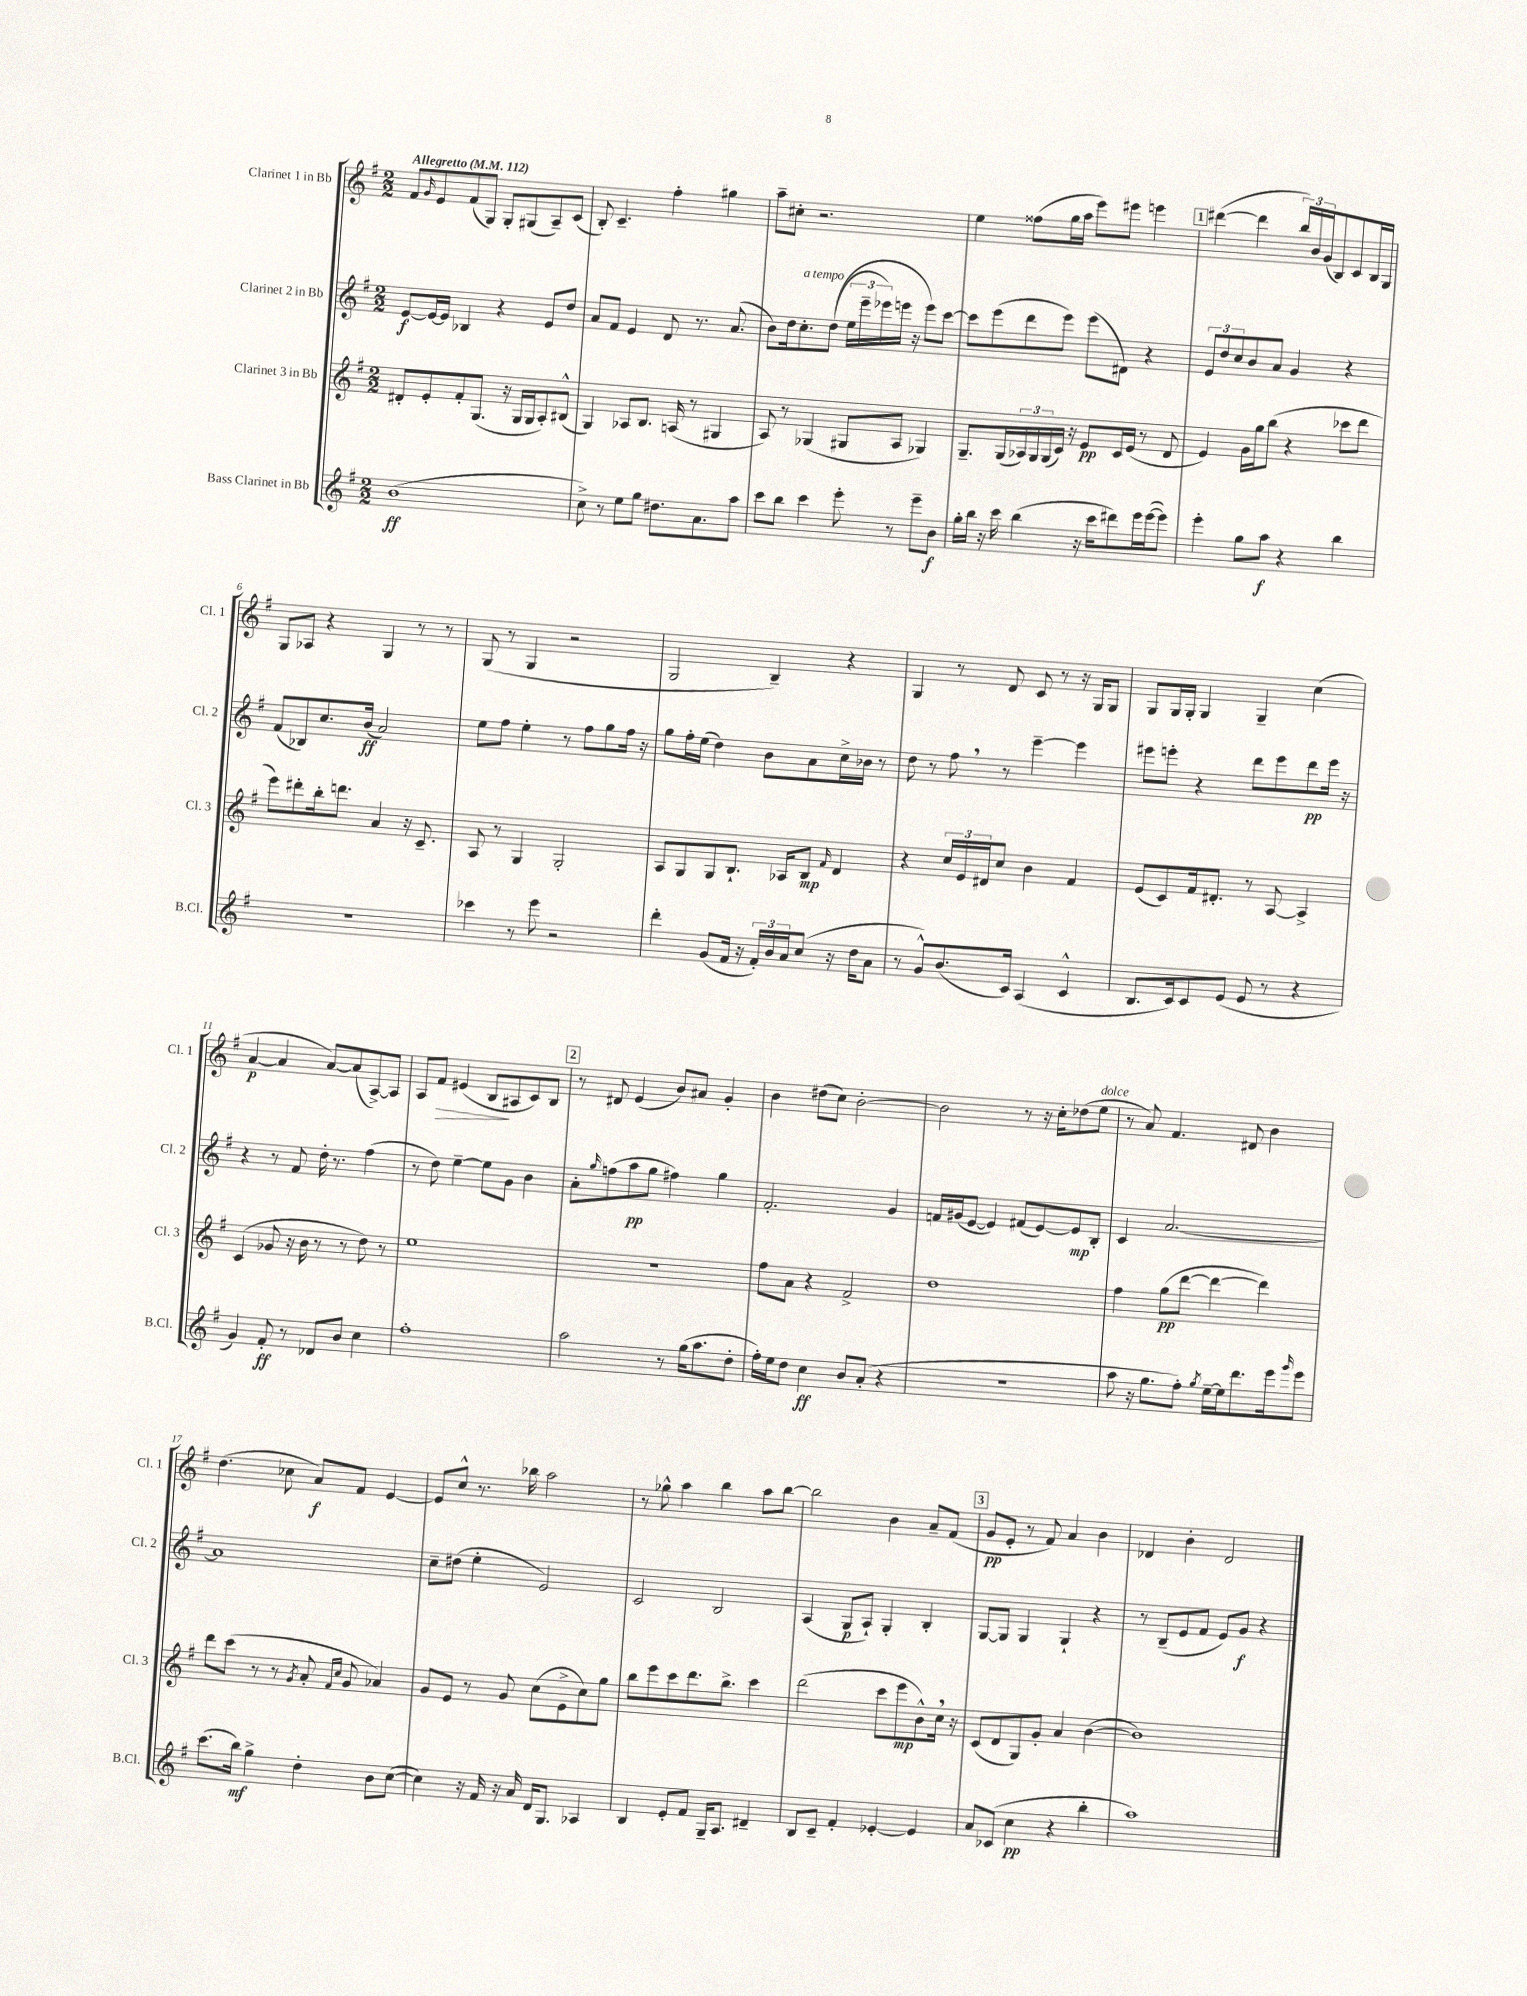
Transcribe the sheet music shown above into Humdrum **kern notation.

**kern	**dynam	**kern	**dynam	**kern	**dynam	**kern	**dynam
*part4	*part4	*part3	*part3	*part2	*part2	*part1	*part1
*staff4	*staff4	*staff3	*staff3	*staff2	*staff2	*staff1	*staff1
*I"Bass Clarinet in Bb	*	*I"Clarinet 3 in Bb	*	*I"Clarinet 2 in Bb	*	*I"Clarinet 1 in Bb	*
*I'B.Cl.	*	*I'Cl. 3	*	*I'Cl. 2	*	*I'Cl. 1	*
*clefG2	*	*clefG2	*	*clefG2	*	*clefG2	*
*k[f#]	*	*k[f#]	*	*k[f#]	*	*k[f#]	*
*M2/2	*	*M2/2	*	*M2/2	*	*M2/2	*
*MM112	*	*MM112	*	*MM112	*	*MM112	*
=1	=1	=1	=1	=1	=1	=1	=1
!	!	!	!	!	!	!LO:TX:a:B:t=Allegretto	!
(1b	ff	8d#X'/L	.	[8e/L	f	8f#/L	.
.	.	.	.	.	.	16qqg/	.
.	.	8e'/	.	16e/L_	.	8e/	.
.	.	.	.	16e/JJ]	.	.	.
.	.	8f#'/	.	4B-X/	.	(8f#/	.
.	.	(8.G/J	.	.	.	8G/J)	.
.	.	.	.	4r	.	8G'/L	.
.	.	16r	.	.	.	.	.
.	.	16G/LL	.	.	.	(8G#X/	.
.	.	16G/J	.	.	.	.	.
.	.	8A'/)	.	8e/L	.	8A~/)	.
.	.	(8B#X^^/J	.	8dd/J	.	(8c/J	.
=2	=2	=2	=2	=2	=2	=2	=2
8cc^\)	.	4G/)	.	8a/L	.	8B'/)	.
8r	.	.	.	8f#/J	.	4.c~/	.
8ee\L	.	8A-X/L	.	4e/	.	.	.
8gg\J	.	8.B/J	.	.	.	.	.
8.dd#X\L	.	.	.	8d/	.	4ff#'\	.
.	.	(16An/	.	.	.	.	.
.	.	8r	.	8.r	.	.	.
8.a\	.	.	.	.	.	.	.
.	.	4G#X/	.	.	.	4gg#X\	.
.	.	.	.	(8.a/	.	.	.
8aa\J	.	.	.	.	.	.	.
=3	=3	=3	=3	=3	=3	=3	=3
8ccc\L	.	8A/)	.	8b\L)	.	8aa~\L	.
8bb\J	.	8r	.	16dd\k	.	8cc#X'\J	.
!	!	!	!	!LO:TX:a:i:t=a tempo	!	!	!
.	.	.	.	8.cc'\	.	.	.
4ccc\	.	(4G-X/	.	.	.	2.r	.
.	.	.	.	((8dd\J	.	.	.
8eee'\	.	8G#X/L	.	24ee\LL	.	.	.
.	.	.	.	24eee~\	.	.	.
.	.	.	.	24eee-X\)	.	.	.
8r	.	8A/J	.	16eeen\JJ	.	.	.
.	.	.	.	16r	.	.	.
8eee~\L	.	4G-X/)	.	8eee\L)	.	.	.
8b\J	f	.	.	[8ccc\J	.	.	.
=4	=4	=4	=4	=4	=4	=4	=4
16gg'\LL	.	8.G~/L	.	8ccc\L]	.	4ee\	.
16bb\JJ	.	.	.	.	.	.	.
16r	.	.	.	(8eee\	.	.	.
16ccc\	.	(16G/L	.	.	.	.	.
(4bb\	.	24A-X/)	.	8ddd\	.	(8ff##X\L	.
.	.	24G/	.	.	.	.	.
.	.	(24G/	.	.	.	.	.
.	.	16c/JJ)	.	8eee\J)	.	16gg\L	.
.	.	16r	.	.	.	16aa\JJ	.
16r	.	8e/L	pp	(8eee\L	.	8eee\L)	.
16ccc\KL	.	.	.	.	.	.	.
8ddd#X\)	.	16c/L	.	8d#X\J)	.	8eee#X\J	.
.	.	(16e/JJ	.	.	.	.	.
16eee\L	.	8r	.	4r	.	4eeen\	.
([16eee\J	.	.	.	.	.	.	.
8eee\J])	.	8d/	.	.	.	.	.
!!LO:REH:place=s1:t=1
=5	=5	=5	=5	=5	=5	=5	=5
4eee'\	.	4e/)	.	12e/L	.	([4ddd#X\	.
.	.	.	.	12dd/	.	.	.
.	.	.	.	12cc/	.	.	.
8gg\L	.	16g\LL	.	8b/	.	4ddd#\]	.
.	.	16gg\J	.	.	.	.	.
8aa\J	f	(8bb\J	.	8a/J	.	.	.
4r	.	4r	.	4g/	.	24bb/LL)	.
.	.	.	.	.	.	24b/	.
.	.	.	.	.	.	(24g/J	.
.	.	.	.	.	.	8B/)	.
4bb\	.	8ccc-X\L	.	4r	.	8c/	.
.	.	8ddd\J	.	.	.	16B/L	.
.	.	.	.	.	.	16G/JJ	.
!!LO:LB:g=z
=6	=6	=6	=6	=6	=6	=6	=6
1r	.	8eee\L)	.	(8f#/L	.	8G/L	.
.	.	8ddd#X'\	.	8B-X/)	.	8A-X/J	.
.	.	16bb'\k	.	8.cc/	.	4r	.
.	.	8.dddn\J	.	.	.	.	.
.	.	.	.	(16b/Jk	ff	.	.
.	.	4a/	.	2a/)	.	4G/	.
.	.	16r	.	.	.	8r	.
.	.	8.c~/	.	.	.	.	.
.	.	.	.	.	.	8r	.
=7	=7	=7	=7	=7	=7	=7	=7
4ccc-X\	.	8A/	.	8ee\L	.	(8G/	.
.	.	8r	.	8ff#\J	.	8r	.
8r	.	4G/	.	4ee'\	.	4G/	.
8eee\	.	.	.	.	.	.	.
2r	.	2G'/	.	8r	.	2r	.
.	.	.	.	8ff#\L	.	.	.
.	.	.	.	8gg\	.	.	.
.	.	.	.	16ff#\Jk	.	.	.
.	.	.	.	16r	.	.	.
=8	=8	=8	=8	=8	=8	=8	=8
4ddd'\	.	8A/L	.	8gg\L	.	2G/	.
.	.	8G/	.	16ff#'\L	.	.	.
.	.	.	.	(16ee\JJ	.	.	.
(8g/L	.	8G/	.	4dd\)	.	.	.
16f#/Jk	.	8.B`/J	.	.	.	.	.
16r	.	.	.	.	.	.	.
24f#'/LL)	.	.	.	8b\L	.	4B~/)	.
24b/	.	.	.	.	.	.	.
.	.	16A-X/KL	.	.	.	.	.
24a/J	.	.	.	.	.	.	.
(8cc/J	.	8B/J	mp	8a\	.	.	.
.	.	16qqf#/	.	.	.	.	.
16r	.	4d/	.	16cc^\L	.	4r	.
16dd\KL	.	.	.	16b-X\JJ	.	.	.
8a\J	.	.	.	8r	.	.	.
=9	=9	=9	=9	=9	=9	=9	=9
8r	.	4r	.	8dd\	.	4G/	.
8g^^/L)	.	.	.	8r	.	.	.
(8.b/	.	24cc/LL	.	8ff#,\	.	8r	.
.	.	24e/	.	.	.	.	.
.	.	24d#X/J	.	.	.	.	.
.	.	8cc/J	.	8r	.	8d/	.
16c/Jk)	.	.	.	.	.	.	.
(4A/	.	4b\	.	[4eee~\	.	8c/	.
.	.	.	.	.	.	8r	.
4c^^/	.	4f#/	.	4eee\]	.	16r	.
.	.	.	.	.	.	16G/KL	.
.	.	.	.	.	.	8G/J	.
=10	=10	=10	=10	=10	=10	=10	=10
8.B/L	.	(8e/L	.	8eee#X\L	.	8G/L	.
.	.	8c/)	.	8eeen'\J	.	16G/L	.
16c/k)	.	.	.	.	.	16G'/JJ	.
8c/	.	16f#/k	.	4r	.	4G/	.
.	.	8.d#X'/J	.	.	.	.	.
(8e/J	.	.	.	.	.	.	.
8e/	.	8r	.	8ddd\L	.	4G~/	.
8r	.	[8A/	.	8eee\	.	.	.
4r	.	4A^/]	.	8ddd\	pp	(4cc\	.
.	.	.	.	16eee\Jk	.	.	.
.	.	.	.	16r	.	.	.
!!LO:LB:g=z
=11	=11	=11	=11	=11	=11	=11	=11
4g/)	.	(4c/	.	4r	.	[4a/	p
8f#'/	ff	8g-X/	.	8r	.	4a/]	.
8r	.	16r	.	8f#/	.	.	.
.	.	16b\	.	.	.	.	.
8d-X/L	.	8r	.	16dd'\	.	[8a/L)	.
.	.	.	.	8.r	.	.	.
8b/J	.	8r	.	.	.	(8a/]	.
4cc\	.	8dd\)	.	(4ff#\	.	[8A^/)	.
.	.	8r	.	.	.	8A/J]	.
=12	=12	=12	=12	=12	=12	=12	=12
1ff#'	.	1ee	.	8r	.	8A/L	.
!	!	!	!	!	!	!	!LO:HP:b
.	.	.	.	8dd\)	.	8f#/J	>
.	.	.	.	[4ee~\	.	(4e#X/	.
.	.	.	.	8ee\L]	.	8B/L	.
.	.	.	.	8g\J	.	8A#X/	]
.	.	.	.	4b\	.	8c/)	.
.	.	.	.	.	.	8B/J	.
!!LO:REH:place=s1:t=2
=13	=13	=13	=13	=13	=13	=13	=13
2aa\	.	1r	.	8a'\L	.	8r	.
.	.	.	.	16qqgg/	.	.	.
.	.	.	.	(8ffn\	.	8d#X/	.
.	.	.	.	8aa\	pp	(4e/	.
.	.	.	.	8gg\J	.	.	.
8r	.	.	.	4ff#X\)	.	8b/L)	.
(16gg\KL	.	.	.	.	.	8a#X/J	.
8.aa\	.	.	.	.	.	.	.
.	.	.	.	4gg\	.	4g'/	.
8dd'\J	.	.	.	.	.	.	.
=14	=14	=14	=14	=14	=14	=14	=14
16ff#'\LL)	.	8ff#\L	.	2.f#'/	.	4b\	.
16ee\J	.	.	.	.	.	.	.
8dd\J	.	8a\J	.	.	.	.	.
4cc\	ff	4r	.	.	.	(8dd#X\L	.
.	.	.	.	.	.	8cc\J)	.
8b/L	.	2f#^/	.	.	.	[2b'\	.
(8a'/J	.	.	.	.	.	.	.
4r	.	.	.	4g/	.	.	.
=15	=15	=15	=15	=15	=15	=15	=15
1r	.	1dd	.	16fn/LL	.	2b\]	.
.	.	.	.	(16g#X/J	.	.	.
.	.	.	.	[8e/J	.	.	.
.	.	.	.	4e/])	.	.	.
.	.	.	.	(8f#X/L	.	8r	.
.	.	.	.	[8e/)	.	16r	.
.	.	.	.	.	.	16cc'\KL	.
.	.	.	.	8e/]	mp	(8dd-X\	.
!	!	!	!	!	!	!LO:TX:a:i:t=dolce	!
.	.	.	.	8B'/J	.	8ee\J	.
=16	=16	=16	=16	=16	=16	=16	=16
8aa\	.	4ff#\	.	4c/	.	8r	.
16r	.	.	.	.	.	8a/)	.
8.gg\L	.	.	.	.	.	.	.
.	.	(8gg\L	pp	[2.a/	.	4.f#/	.
8ff#'\J)	.	[8ddd\J	.	.	.	.	.
8qgg/	.	.	.	.	.	.	.
[16ee~\LL	.	4ddd\_	.	.	.	.	.
16ee\J]	.	.	.	.	.	.	.
8.ddd\	.	.	.	.	.	8d#X/	.
.	.	4ddd\])	.	.	.	4b\	.
16eee\k	.	.	.	.	.	.	.
16qqggg/	.	.	.	.	.	.	.
8eee\J	.	.	.	.	.	.	.
!!LO:LB:g=z
=17	=17	=17	=17	=17	=17	=17	=17
(8.ccc\L	.	8ddd\L	.	1a]	.	(4.dd\	.
.	.	(8ccc\J	.	.	.	.	.
16bb\Jk)	mf	.	.	.	.	.	.
4gg^\	.	8r	.	.	.	.	.
.	.	8r	.	.	.	8cc-X\	.
.	.	8qg/	.	.	.	.	.
4dd'\	.	8a'/	.	.	.	8a/L)	f
.	.	16qqf#/LL	.	.	.	.	.
.	.	16qqcc/JJ	.	.	.	.	.
.	.	8g/	.	.	.	8f#/J	.
8b\L	.	4a-X/)	.	.	.	[4e/	.
([8cc\J	.	.	.	.	.	.	.
=18	=18	=18	=18	=18	=18	=18	=18
4cc\])	.	8g/L	.	8cc~\L	.	8e/L]	.
.	.	8e/J	.	(8dd#X\J	.	8cc^^/J	.
16r	.	8r	.	4ee'\	.	8.r	.
16f#/	.	.	.	.	.	.	.
16r	.	8g/	.	.	.	.	.
16a/	.	.	.	.	.	16bb-X\	.
16d/KL	.	(8cc\L	.	2e/)	.	2aa\	.
8.G/J	.	.	.	.	.	.	.
.	.	8e^\	.	.	.	.	.
4A-X/	.	8cc\)	.	.	.	.	.
.	.	8gg\J	.	.	.	.	.
=19	=19	=19	=19	=19	=19	=19	=19
4B/	.	8bb\L	.	2c/	.	8r	.
.	.	8eee\	.	.	.	8gg-X^^\	.
8e'/L	.	8ccc\	.	.	.	4aa\	.
8f#/J	.	8.ddd\	.	.	.	.	.
16G~/KL	.	.	.	2B/	.	4bb\	.
8.A/J	.	8.bb^\J	.	.	.	.	.
4d#X~/	.	4ccc\	.	.	.	8aa\L	.
.	.	.	.	.	.	[8bb\J	.
=20	=20	=20	=20	=20	=20	=20	=20
8B/L	.	(2ddd\	.	(4A/	.	2bb\]	.
8c~/J	.	.	.	.	.	.	.
4f#'/	.	.	.	8G/L	p	.	.
.	.	.	.	8A`/J)	.	.	.
[4e-X'/	.	8ccc\L	.	4G'/	.	4b\	.
.	.	8eee\	mp	.	.	.	.
4e-/]	.	8b^^\)	.	4B'/	.	8a~/L	.
.	.	16cc,\Jk	.	.	.	(8f#/J	.
.	.	16r	.	.	.	.	.
!!LO:REH:place=s1:t=3
=21	=21	=21	=21	=21	=21	=21	=21
8a/L	.	(8c/L	.	[8G/L	.	8g/L	pp
(8c-X/J	.	8d/	.	8G/J]	.	8e'/J	.
4cc\	pp	8G/)	.	4G/	.	8r	.
.	.	8g'/J	.	.	.	8f#/)	.
4r	.	4a/	.	4G`/	.	4a/	.
4bb'\	.	([4b\	.	4r	.	4b\	.
=22	=22	=22	=22	=22	=22	=22	=22
1aa)	.	1b])	.	8r	.	4d-X/	.
.	.	.	.	(8B~/L	.	.	.
.	.	.	.	8e/	.	4b'\	.
.	.	.	.	8f#/J	.	.	.
.	.	.	.	8e/L)	.	2d-/	.
.	.	.	.	8g/J	f	.	.
.	.	.	.	4r	.	.	.
==	==	==	==	==	==	==	==
*-	*-	*-	*-	*-	*-	*-	*-
